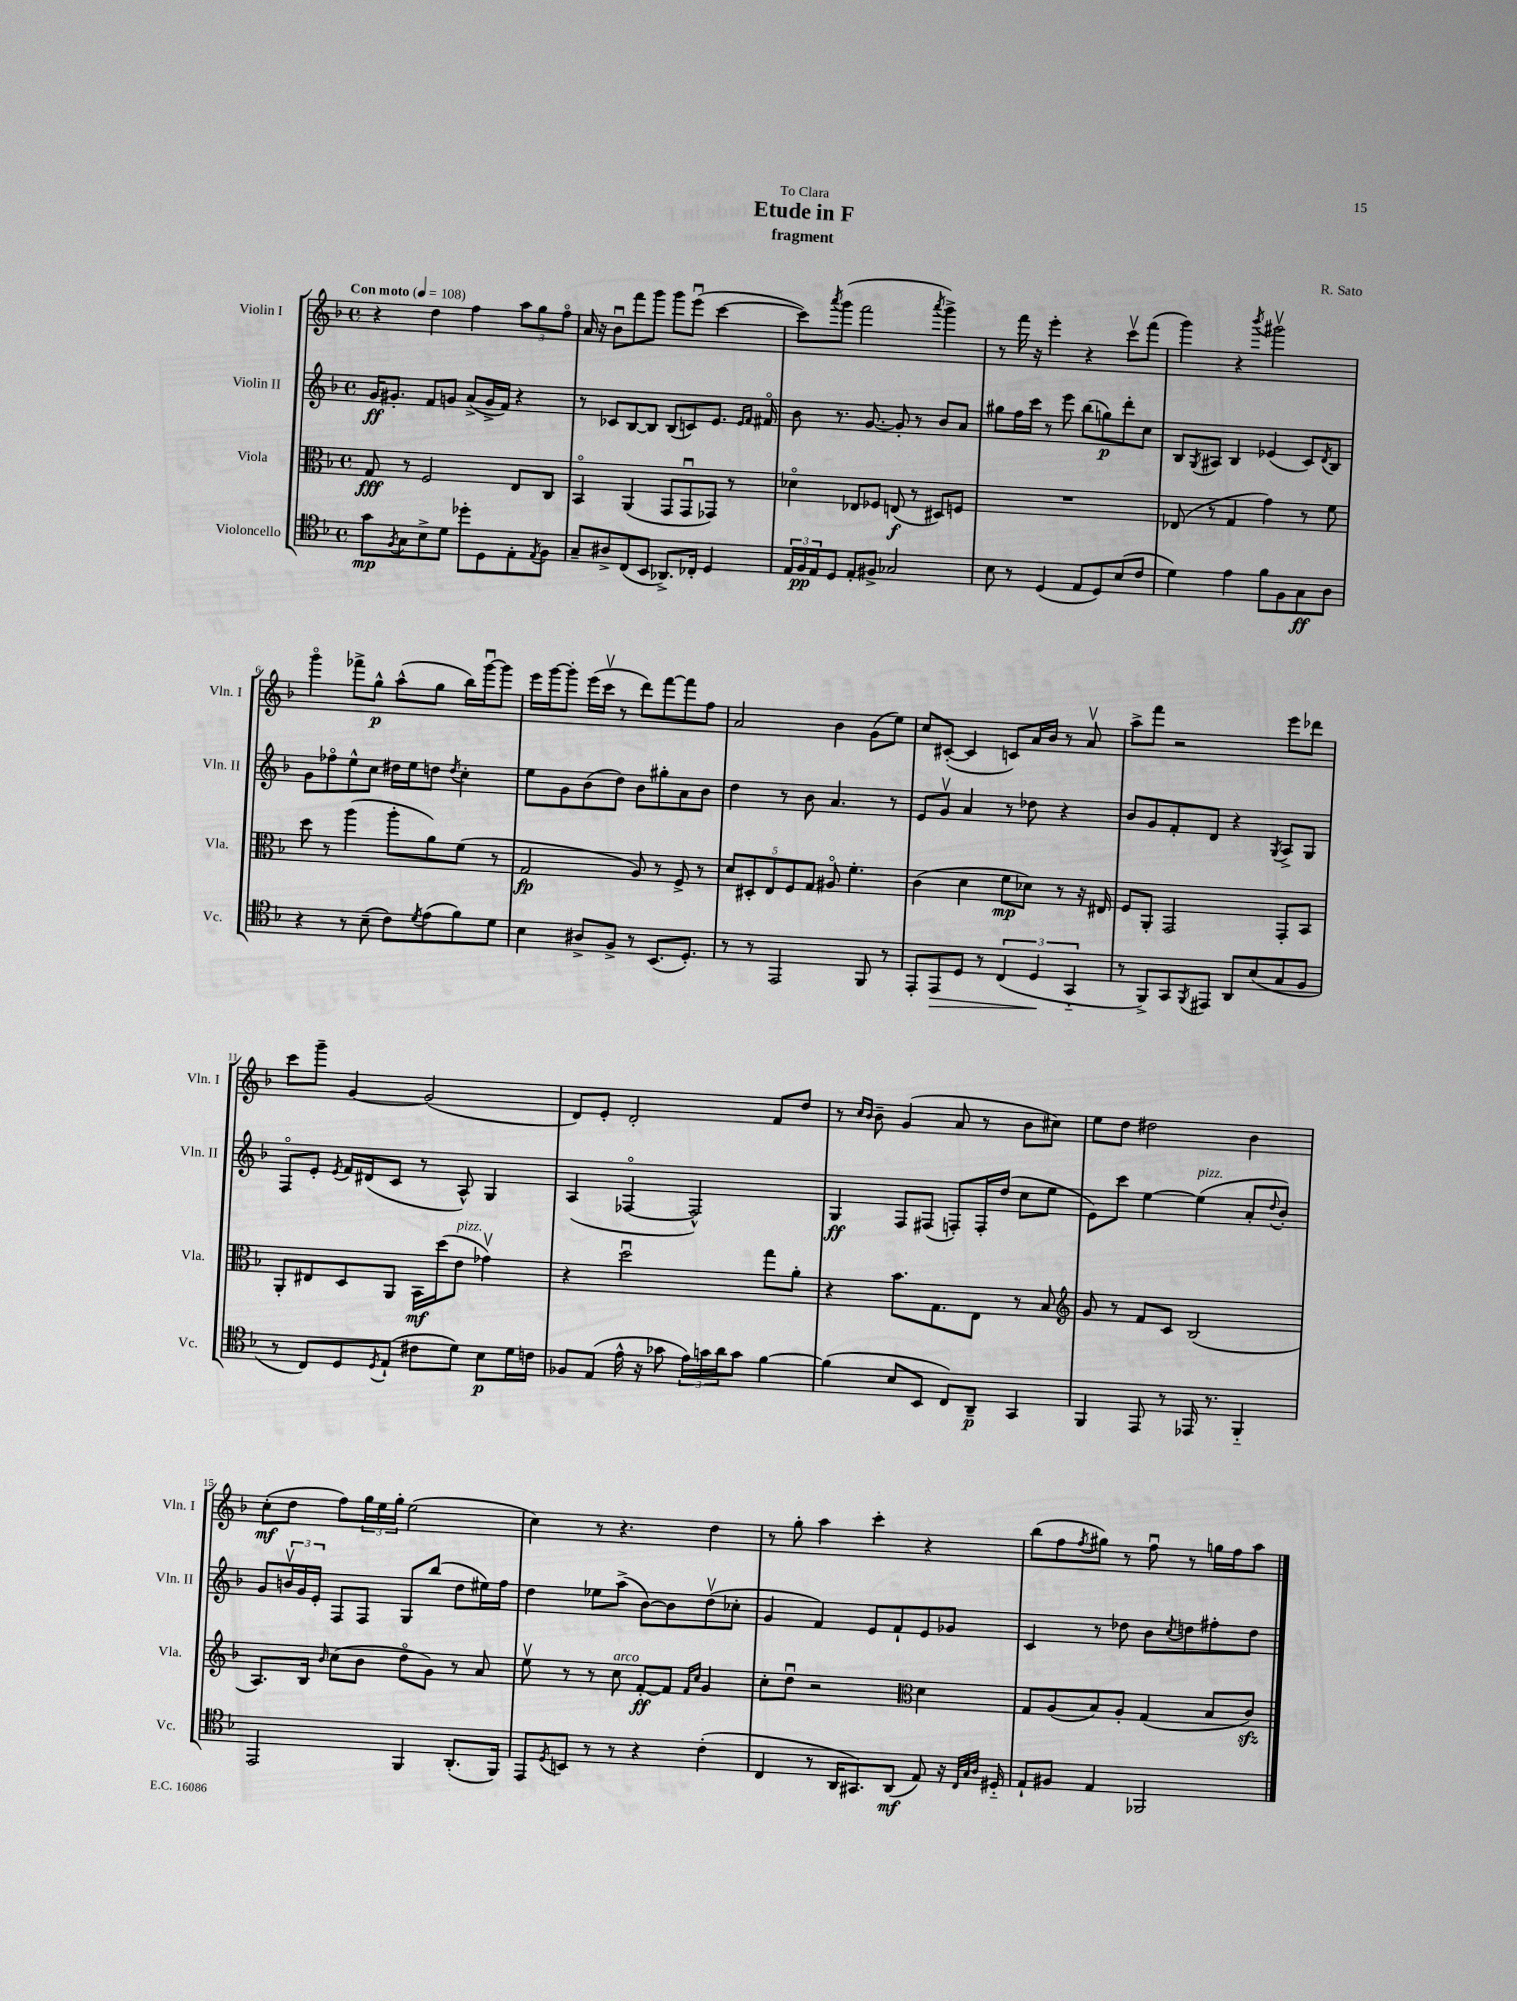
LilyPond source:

\header { title = "Etude in F" composer = "R. Sato" subtitle = "fragment" dedication = "To Clara" }
<<
\new StaffGroup <<
\new Staff = "s0" \with { instrumentName = "Violin I" shortInstrumentName = "Vln. I" } {
    \clef treble \key f \major \defaultTimeSignature \time 4/4 \tempo "Con moto" 4 = 108
    r4 d''4 f''4 \tuplet 3/2 { a''8 g''8 f''8\flageolet } |
    a'16 r16 bes'8\downbow f'''8 g'''8 g'''8 e'''8\downbow( c'''4~ |
    c'''8) \acciaccatura { a'''8 } g'''8( f'''2 \acciaccatura { a'''8 } g'''4->) |
    r8 f'''16 r16 e'''4-. r4 c'''8\upbow f'''8( |
    g'''4) r4 \acciaccatura { bes'''8 } gis'''2\upbow |
    g'''4\flageolet fes'''8-> g''8-^\p a''8-^( g''8 bes''16) g'''16~\downbow g'''8 |
    e'''16 g'''16~ g'''8-. e'''16( c'''16\upbow r8 d'''8) f'''8~ f'''8 f''8 |
    a'2 bes'4 g'8( e''8) |
    c''8 cis'8~-.( cis'4 c'8) a'16 bes'16 r8 a'8\upbow |
    a''8-> f'''8 r2 e'''8 des'''8 |
    c'''8 g'''8-- g'4~ g'2( |
    d'8) e'8-. d'2-. f'8 d''8 |
    r8 \grace { c''16 bes'16 } bes'8-- g'4( a'8 r8 bes'8 cis''8) |
    e''8 d''8 dis''2 bes'4 |
    c''8-.\mf( d''8 f''8) \tuplet 3/2 { g''16 e''16 g''16-. } e''2( |
    c''4) r8 r4. d''4 |
    r8 g''8-. a''4 c'''4-. r4 |
    bes''8( f''8 \acciaccatura { f''8 } gis''8) r8 f''8\downbow r8 g''16 f''16 a''8 \bar "|." |
}
\new Staff = "s1" \with { instrumentName = "Violin II" shortInstrumentName = "Vln. II" } {
    \clef treble \key f \major \defaultTimeSignature \time 4/4
    g'16\ff gis'8.-. f'8 g'8 a'8->( g'16-> f'16) r4 |
    r8 ces'8 bes8~ bes8 bes8( c'8) e'8. \grace { e'16 f'16 } fis'16\flageolet |
    bes'8 r8. g'8.~ g'8-. r8 bes'8 a'8 |
    gis''8 f''16 c'''16 r8 e'''8 bes''8( g''8\p) d'''8-. c''8 |
    bes8 \acciaccatura { g8 } ais8 bes4 ees'4( c'8) \acciaccatura { d'8 } bes8 |
    g'8 fes''8\flageolet e''8-^ c''8 dis''16 e''16 d''8 \acciaccatura { d''8 } c''4-. |
    e''8 g'8 bes'8( d''8) bes'8 gis''8-. a'8 bes'8 |
    d''4 r8 bes'8 a'4. r8 |
    e'8 g'8\upbow a'4 r8 des''8 r4 |
    bes'8 g'8 f'8-. d'8 r4 \acciaccatura { g8 } a8-> g8 |
    f8\flageolet e'8-. \acciaccatura { e'8 } f'16 dis'16( c'8 r8 a8-^) g4 |
    a4( fes4~\flageolet fes2-^) |
    g4\ff f8 fis8( f8-.) f16-. d''16( c''8 e''8 |
    e'8) c'''8 e''4~ e''4^\markup { \italic "pizz." }( a'8-. \appoggiatura { d''8 } bes'8-.) |
    g'8 \tuplet 3/2 { b'16\upbow g'16 e'16-. } f8 f8 g8 bes''8( d''8 eis''16) f''16 |
    d''4 ees''8 a''8->( bes'8~) bes'8 d''8\upbow( ces''8-. |
    g'4 f'4) e'8 f'8-! e'8 ges'8 |
    c'4 r8 des''8 bes'8 \acciaccatura { c''8 } d''8 fis''8-. d''8 \bar "|." |
}
\new Staff = "s2" \with { instrumentName = "Viola" shortInstrumentName = "Vla." } {
    \clef alto \key f \major \defaultTimeSignature \time 4/4
    g8\fff r8 f2 e8 c8 |
    bes,4\flageolet a,4( g,8 g,8\downbow ges,8) r8 |
    des'4\flageolet ees8 fes8 e8\f( r8 dis8) f8 |
    R1 |
    ees8( r8 g4 g'4) r8 f'8 |
    d''8 r8 a''4( a''8-. a'8) f'8( r8 |
    g2\fp a8) r8 f8-> r8 |
    \tuplet 5/4 { d'8 dis8-. e8 f8 g8 } ais8\flageolet f'4.-. |
    c'4( d'4 f'8\mp des'8) r8 r16 eis16 |
    f8 a,8-. g,2 g,8-. bes,8 |
    a,8-. eis8 d8 a,8 bes,16\mf d''16( e'8^\markup { \italic "pizz." } ges'4\upbow) |
    r4 d''2\downbow g''8 a'8-. |
    r4 bes'8. g8. e8 r8 bes8 |
    \clef treble g'8 r8 f'8 c'8 bes2( |
    a8.) bes16 \grace { bes'16 } c''8( bes'8 d''8\flageolet g'8) r8 a'8 |
    e''8\upbow r8 r8 c''8^\markup { \italic "arco" } f'8~-.\ff f'8 \grace { f'16 c''16 } g'4 |
    c''8-. d''8\downbow r2 \clef alto d'4 |
    g8 a8( bes8) a8-. g4( bes8 c'8\sfz) \bar "|." |
}
\new Staff = "s3" \with { instrumentName = "Violoncello" shortInstrumentName = "Vc." } {
    \clef tenor \key f \major \defaultTimeSignature \time 4/4
    g'8\mp \acciaccatura { f8 } g8 bes8-> d'8 des''8-. d8 e8-. \acciaccatura { e8 } f8 |
    g8-- ais8-> c8( bes,8 aes,8.->) ces16-. d4 |
    \tuplet 3/2 { e16 f16\pp e16 } d8 e8-. fis8-> ges2 |
    bes8 r8 d4( e8 d8) bes8( c'8 |
    d'4) e'4 f'8 f8 g8\ff a8 |
    r4 r8 bes8--( c'8) \acciaccatura { d'8 } e'8( f'8) d'8 |
    bes4 ais8-> f8-> r8 bes,8.( d8.-.) |
    r8 r8 e,2 f,8 r8 |
    e,8-. e,8\> d8 r8 \tuplet 3/2 { c4( d4\! g,4-_ } |
    r8 f,8->) g,8 \acciaccatura { f,8 } eis,8 a,8 bes8( g8 f8 |
    r8 c8) d8 \acciaccatura { d8 } e8-!( cis'8 d'8) bes8\p d'16 c'16 |
    fes8 e8( e'16-^ r16 ges'8 \tuplet 3/2 { e'16) g'16 a'16 } g'8 f'4~ |
    f'4( bes8 bes,8 c8) a,8--\p g,4 |
    f,4 e,8 r8 ees,16 r8. f,4-_ |
    e,2 f,4 a,8.-.( f,16) |
    e,8 \acciaccatura { d8 } b,8 r8 r8 r4 c'4-.( |
    c4 r8 a,16 gis,8.) a,8\mf( e8) r16 \grace { c32 g32 a32 } dis16-_ |
    e8-! fis8 e4 fes,2 \bar "|." |
}
>>
>>
